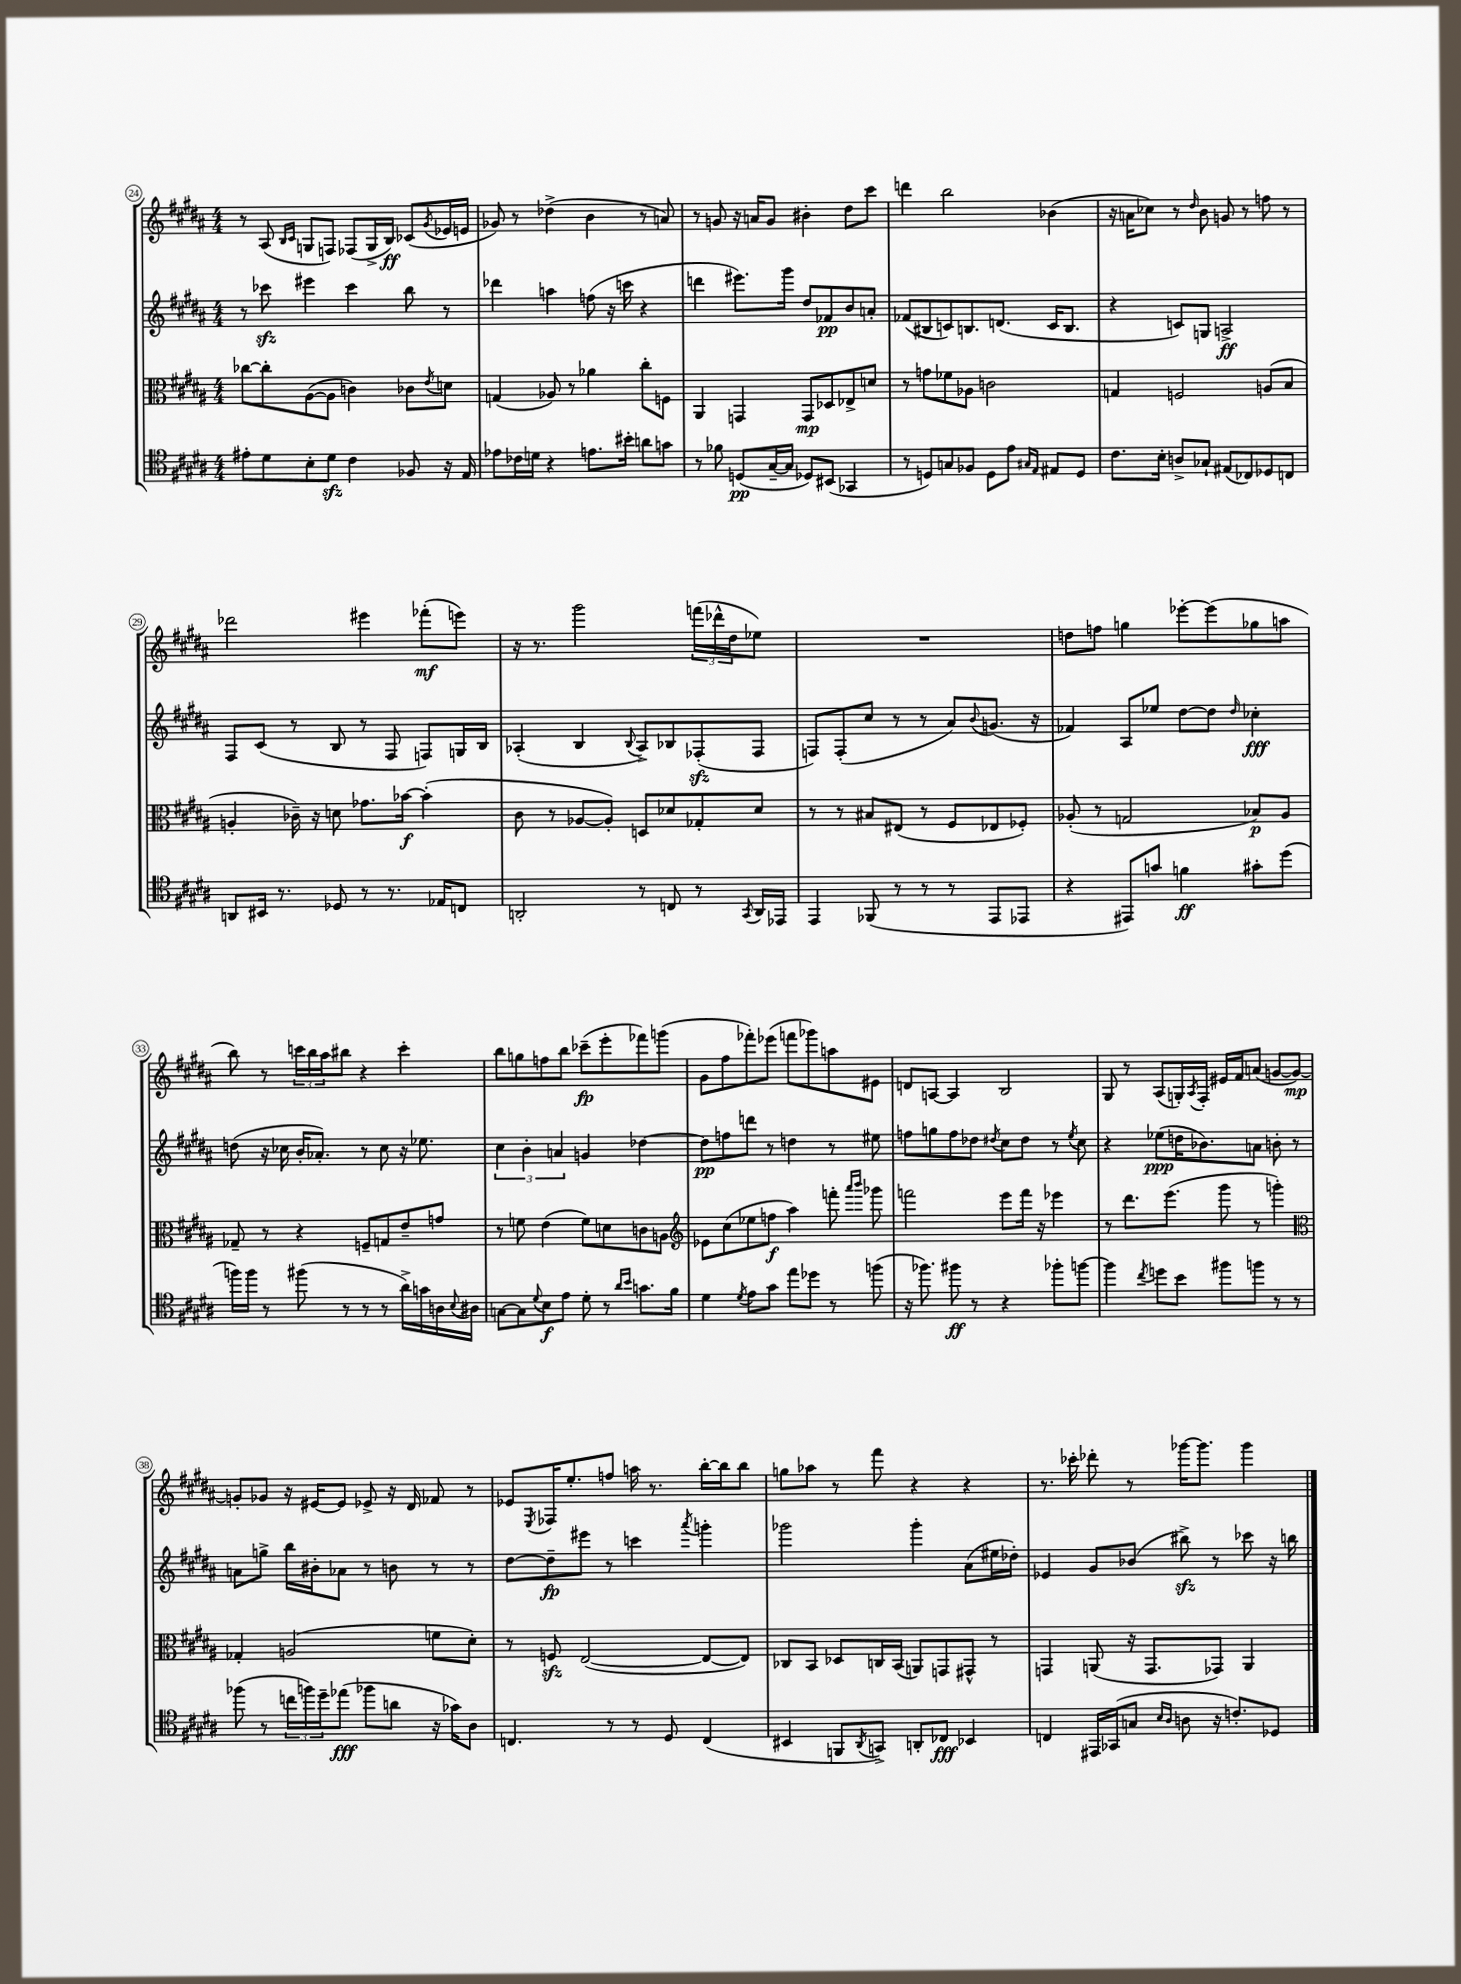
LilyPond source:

<<
\new StaffGroup <<
\new Staff = "s0" {
    \clef treble \key b \major \numericTimeSignature \time 4/4
    r8 ais8( \grace { b16 cis'16 } g8 f8) fes8( g16-> b16\ff) ces'8( \acciaccatura { gis'8 } ees'16 e'16 |
    ges'8) r8 des''4->( b'4 r8 a'8) |
    r8 g'8 r16 a'16 g'8 bis'4-. dis''8 cis'''8 |
    d'''4 b''2 bes'4( |
    r16 a'16 ces''8) r8 \grace { dis''16 } b'8 g'8 r8 f''8 r8 |
    des'''2 eis'''4 fes'''8-.\mf( e'''8) |
    r16 r8. gis'''2 \tuplet 3/2 { f'''16( des'''16-^ dis''16 } ees''8) |
    R1 |
    d''8 f''8 g''4 ees'''8~-. ees'''8( ges''8 a''8 |
    b''8) r8 \tuplet 3/2 { c'''16 b''16 ais''16 } bis''8 r4 c'''4-. |
    b''8 g''8 f''8 b''8 ces'''8--\fp( e'''8-. fes'''8) g'''8( |
    gis'8 fis''8 fes'''8-.) ees'''8( f'''8 ges'''8) a''8 eis'8 |
    d'8 a8~ a4 b2 |
    gis8 r8 ais8( g16-.) \acciaccatura { ais8 } fis16-. eis'16 fis'16 a'8( g'8~ g'8~\mp) |
    g'8-. ges'8 r16 eis'16~ eis'8 ees'8-> r16 dis'16 fes'8 r8 |
    ees'8 \acciaccatura { e8 } fes16 e''8.-. f''8 a''16 r8. b''16~-. b''16 b''8 |
    g''8 aes''8 r8 fis'''8 r4 r4 |
    r8. ces'''16-. des'''8-. r8 ges'''16~ ges'''8. ges'''4 \bar "|." |
}
\new Staff = "s1" {
    \clef treble \key b \major \numericTimeSignature \time 4/4
    r8 ces'''8\sfz eis'''4 ces'''4 b''8 r8 |
    des'''4 a''4 f''8( r16 c'''16 r4 |
    d'''4 eis'''8.) gis'''16 dis''8 fes'8\pp b'8 a'8-. |
    fes'8( bis8 c'8) b8. d'8.( c'16 b8. |
    r4 c'8) g8 a2->\ff |
    fis8 cis'8( r8 b8 r8 fis8 f8) g16 b16 |
    aes4-.( b4 \appoggiatura { b8 } aes8->) bes8 fes8-.\sfz( fes8 |
    f8) f8-.( cis''8 r8 r8 ais'8) \appoggiatura { b'8 } g'8.( r16 |
    fes'4) ais8 ees''8 dis''8~ dis''8 \grace { dis''16 } ces''4-.\fff |
    d''8( r16 ces''16 b'16-. aes'8.-.) r8 ces''8 r16 ees''8. |
    \tuplet 3/2 { cis''4 b'4-. a'4 } g'4 des''4~ |
    des''8\pp f''8 d'''8 r8 d''4 r8 eis''8 |
    f''8 g''8 f''8 des''8 \acciaccatura { dis''8 } cis''8 dis''8 r8 \acciaccatura { e''8 } cis''8 |
    r4 ees''8\ppp( d''16 bes'8.) a'8 b'8-. r8 |
    a'8 g''8-> b''16 bis'16-. aes'8 r8 b'8 r8 r8 |
    dis''8~ dis''8--\fp eis'''8 r8 c'''4 \acciaccatura { ais'''8 } g'''4-. |
    ges'''2 ges'''4-. ais'8( eis''16 des''16-.) |
    ees'4 gis'8 bes'8( bis''8->\sfz) r8 ces'''8 r16 b''16 \bar "|." |
}
\new Staff = "s2" {
    \clef alto \key b \major \numericTimeSignature \time 4/4
    ces''8~ ces''8-. ais8~( ais8 c'4) ces'8 \acciaccatura { e'8 } d'8 |
    g4( aes8) r8 aes'4 cis''8-. f8 |
    ais,4 g,4 g,8\mp des8 ees8-> d'8 |
    r8 g'8 fes'8 aes8 c'2 |
    g4 f2 a8( b8 |
    a4-. ces'16--) r16 d'8 ges'8. bes'16~\f bes'4-.( |
    cis'8 r8 aes8~ aes8-.) d8 des'8 ges8-. des'8 |
    r8 r8 bis8 eis8( r8 fis8 ees8 fes8-.) |
    aes8-.( r8 g2 bes8\p) aes8 |
    ges8-- r8 r4 f8-- g8 e'8-- g'8 |
    r8 f'8 e'4( f'8) d'8 c'8 a8 |
    \clef treble ees'8 cis''8( ees''8 f''8\f ais''4) f'''8-. \grace { ais'''16 b'''16 } ges'''8 |
    f'''2 e'''8 f'''16 r16 ees'''4 |
    r8 dis'''8. e'''8.( gis'''8 r8 g'''4-.) |
    \clef alto ges4-. a2( f'8 dis'8-.) |
    r8 f8\sfz e2~( e8~ e8) |
    ces8 b,8 des8 c16 b,16( a,8) g,8 gis,8-^ r8 |
    g,4 a,8( r16 g,8. ges,8) a,4 \bar "|." |
}
\new Staff = "s3" {
    \clef tenor \key b \major \numericTimeSignature \time 4/4
    eis'8-. dis'8 b8-. dis'8\sfz cis'4 fes8 r16 e16 |
    ees'8 ces'16 d'16 r4 e'8. bis'16-. a'8 g'8 |
    r8 fes'8 d8\pp( gis16~-- gis16 des8) bis,8( ges,4 |
    r8 d8) g8 fes8 d8 e'8 \grace { gis16 e16 } eis8 d8 |
    cis'8. b16-. a8-> ges8-! eis8( ces8) des8 c8 |
    a,8 bis,16 r8. des8 r8 r8. ees16 c8 |
    a,2-. r8 c8 r8 \acciaccatura { gis,8 } a,16 ees,16 |
    e,4 fes,8( r8 r8 r8 e,8 ees,8 |
    r4 eis,8) g'8 f'4\ff gis'8-. dis''8( |
    f''16) f''16 r8 fis''8( r8 r8 r8 ais'16->) g'16 a16 \appoggiatura { b8 } ais16 |
    g8~ g8 \appoggiatura { dis'8 } b8\f e'8 dis'8-. r8 \grace { ais'16 b'16 } g'8. fis'16 |
    dis'4 \acciaccatura { dis'8 } e'8 gis'8 e''8 des''8 r8 f''8( |
    r16 fes''8.) fis''8\ff r8 r4 fes''8-. f''8~ |
    f''4 \acciaccatura { cis''8 } d''8 b'8 fis''8 f''8 r8 r8 |
    fes''8( r8 \tuplet 3/2 { c''16 f''16) dis''16-- } ees''8\fff( fes''8 a'8 r16 ges'16) ais8 |
    c4. r8 r8 dis8 c4( |
    bis,4 f,8 \acciaccatura { ais,8 } g,8->) a,8-. ces8\fff bes,4 |
    c4 eis,16 ges,16( g8 \grace { b16 ais16 } a8 r16 c'8.-.) des8 \bar "|." |
}
>>
>>
\layout { \context { \Score currentBarNumber = #24 \override BarNumber.stencil = #(make-stencil-circler 0.1 0.3 ly:text-interface::print) } }
